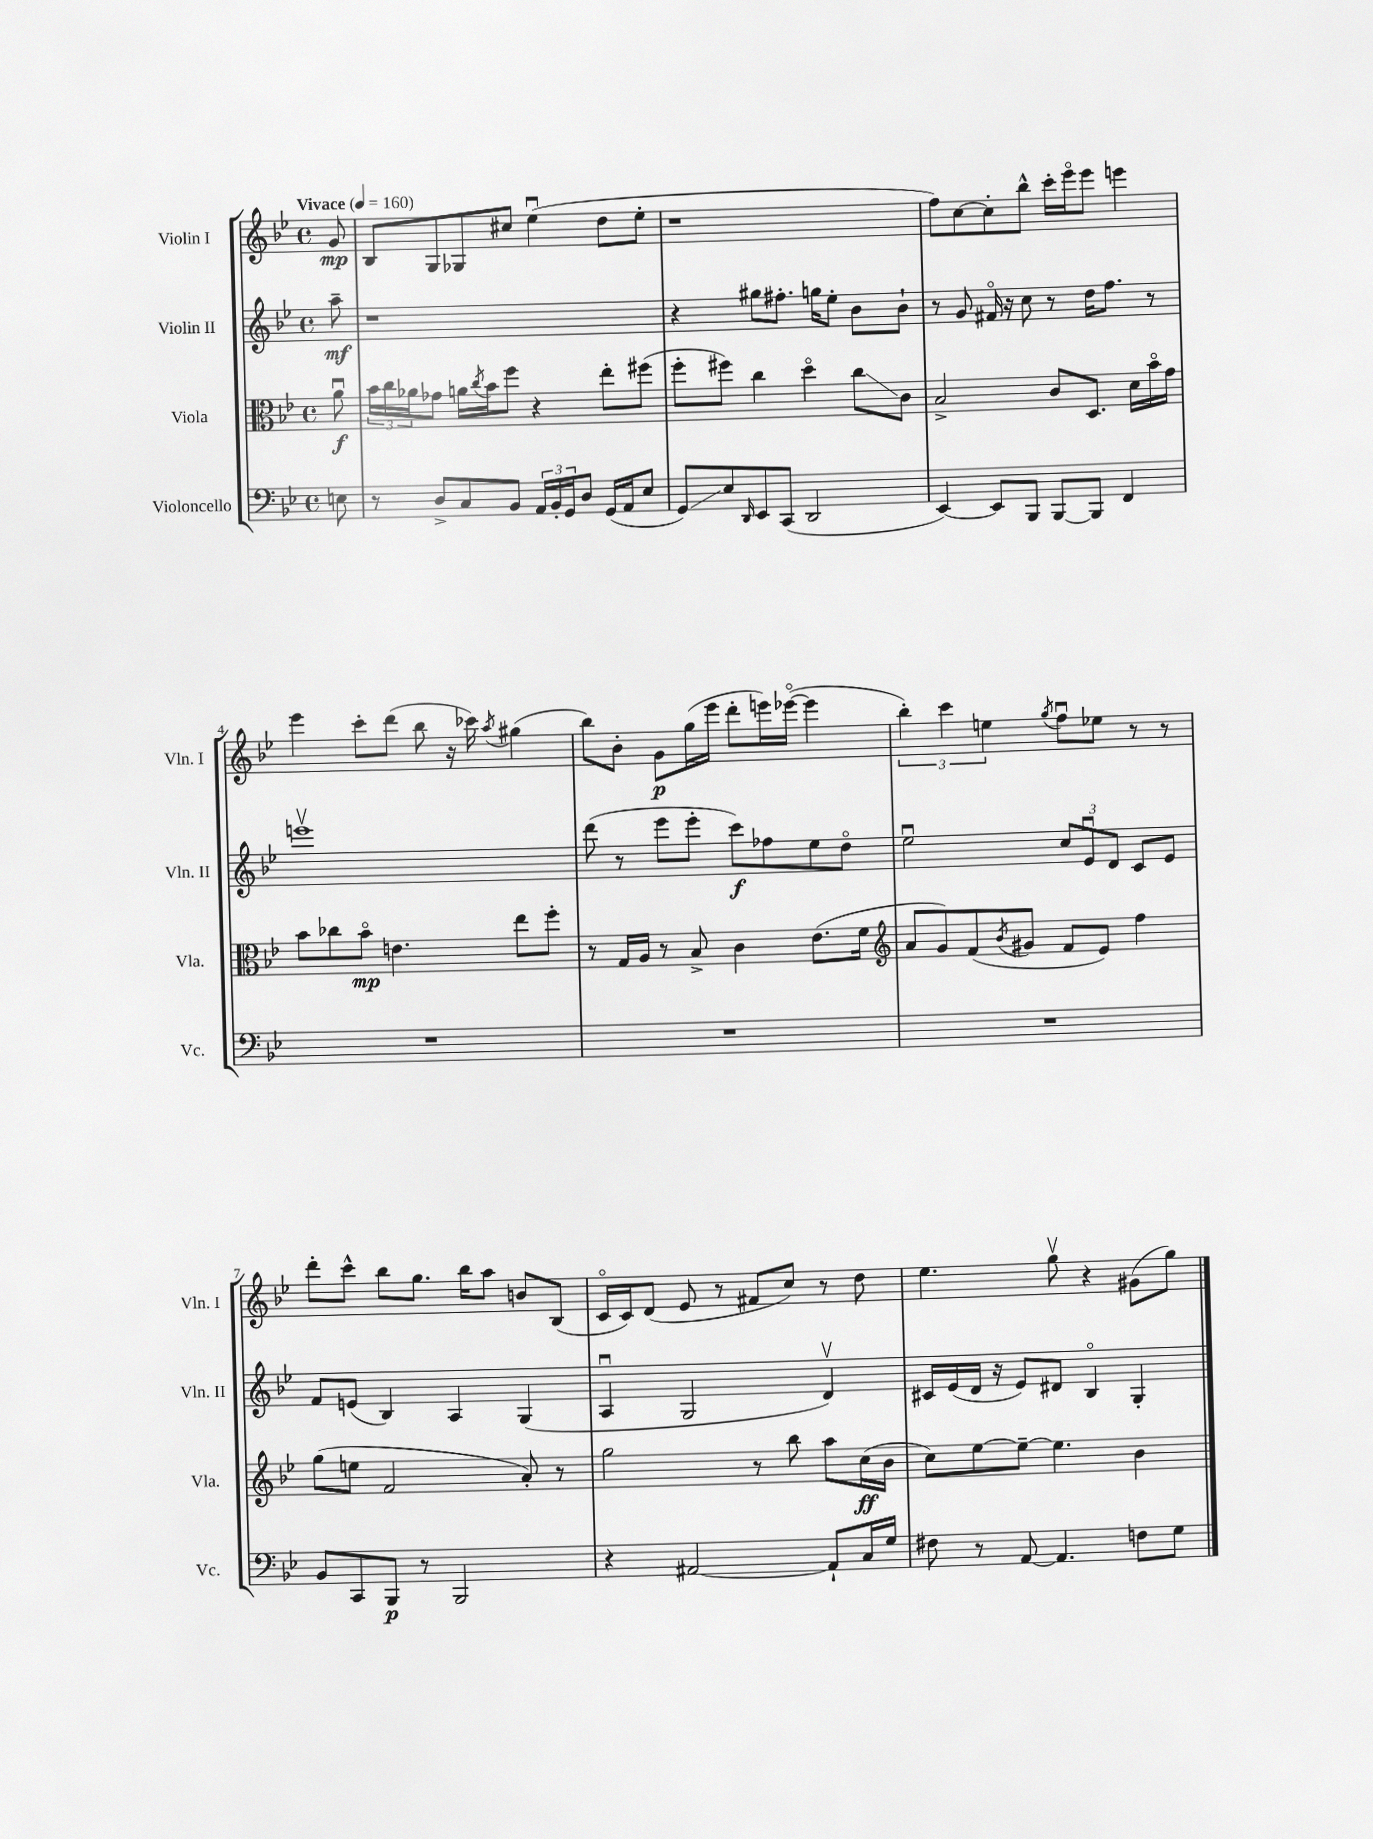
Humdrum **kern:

**kern	**kern	**kern	**kern
*staff4	*staff3	*staff2	*staff1
*clefF4	*clefC3	*clefG2	*clefG2
*k[b-e-]	*k[b-e-]	*k[b-e-]	*k[b-e-]
*M4/4	*M4/4	*M4/4	*M4/4
*met(c)	*met(c)	*met(c)	*met(c)
*MM160	*MM160	*MM160	*MM160
8E	8au	8aa~	8g
=	=	=	=
8r	24b-	1r	8B-
.	24cc	.	.
.	24a-	.	.
8D^	8g-	.	8G
8C	16a	.	8G-
.	8qcc	.	.
.	16b-	.	.
8BB-	8ff	.	8cc#
24AA	4r	.	(4ee-u
24BB-'	.	.	.
24GG	.	.	.
8D	.	.	.
(16GG	8ee-'	.	8dd
16AA	.	.	.
8E-	(8ff#	.	8ee-'
=	=	=	=
8GG)	8ff'	4r	1r
8E-	8ff#)	.	.
16qqDD	.	.	.
8EE-	4cc	8gg#	.
(8CC	.	8.ff#'	.
2DD	4ddo	.	.
.	.	16gg	.
.	.	8ee-'	.
.	8cc	8b-	.
.	8c	8b-`	.
=	=	=	=
[4EE-)	2B-^	8r	8ff)
.	.	8g	[8cc
8EE-]	.	16f#o	8cc']
.	.	16r	.
8BBB-	.	8cc	8bb-^^
[8BBB-	8c	8r	16ccc'
.	.	.	16eee-o
8BBB-]	8.D	16dd	8eee-
.	.	8.ff	.
4FF	.	.	4eee
.	16d	.	.
.	16b-o	8r	.
.	16g	.	.
=	=	=	=
1r	8b-	1eeev	4eee-
.	8cc-	.	.
.	8b-o	.	8ccc'
.	4.e	.	(8ddd
.	.	.	8bb-
.	.	.	16r
.	.	.	16ccc-)
.	.	.	8qaa
.	8ee-	.	(4gg#
.	8ff'	.	.
=	=	=	=
1r	8r	(8ddd	8bb-)
.	16G	8r	8b-'
.	16A	.	.
.	8r	8eee-	8g
.	8B-^	8eee-'	(16gg
.	.	.	16eee-
.	4c	8ccc)	8ddd'
.	.	8ff-	16eee)
.	.	.	([16eee-o
.	(8.e-	8ee-	4eee-]
.	.	8ddo	.
.	16f	.	.
=	=	=	=
*	*clefG2	*	*
1r	8a	2ee-u	6bb-')
.	8g)	.	.
.	.	.	6ccc
.	(8f	.	.
.	.	.	6ee
.	8qb-	.	.
.	8g#	.	.
.	.	.	8qgg
.	8f	12cc	8ffu
.	.	12e-u	.
.	8e-)	.	8ee-
.	.	12d	.
.	4ff	8c	8r
.	.	8e-	8r
=	=	=	=
8BB-	(8gg	8f	8ddd'
8CC	8ee	(8e	8ccc^^
8BBB-	2f	4B-)	8bb-
8r	.	.	8.gg
2BBB-	.	4A	.
.	.	.	16bb-
.	.	.	8aa
.	8a')	(4G	8b
.	8r	.	(8B-
=	=	=	=
4r	2gg	4Au	16co
.	.	.	16c)
.	.	.	(8d
[2AA#	.	2G	8e-
.	.	.	8r
.	8r	.	8f#
.	8bb-	.	8cc)
8AA#`]	8aa	4dv)	8r
16C	(16cc	.	8dd
16G	16b-	.	.
=	=	=	=
8F#	8cc)	16c#	4.ee-
.	.	(16e-	.
8r	[8ee-	16d	.
.	.	16r	.
[8AA	8ee-~_	8e-)	.
4.AA]	4.ee-]	8d#	8ggv
.	.	4B-o	4r
8F	4b-	4G'	(8g#
8G	.	.	8gg)
==	==	==	==
*-	*-	*-	*-
